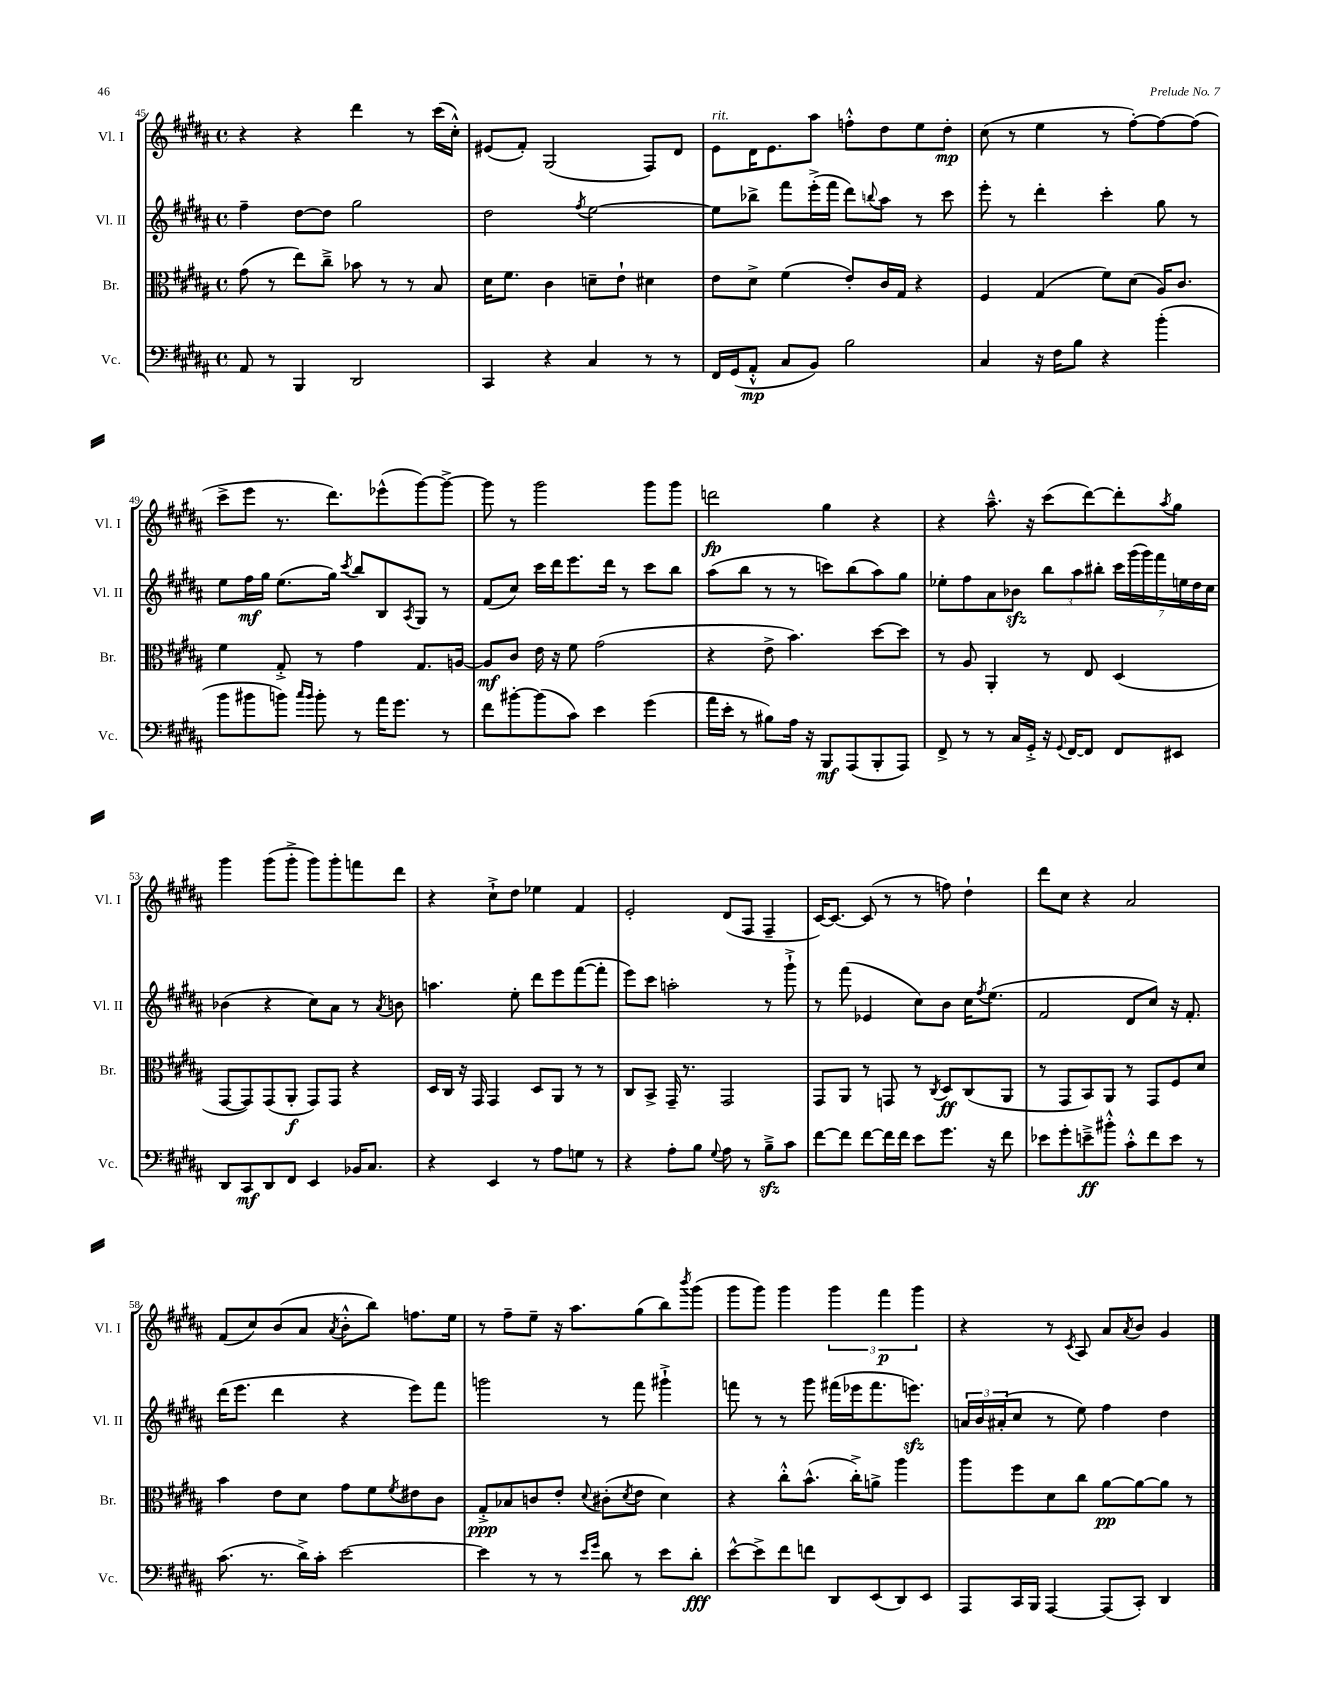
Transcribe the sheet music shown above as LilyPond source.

<<
\new StaffGroup <<
\new Staff = "s0" \with { instrumentName = "Vl. I" shortInstrumentName = "Vl. I" } {
    \clef treble \key b \major \defaultTimeSignature \time 4/4
    r4 r4 dis'''4 r8 cis'''16( cis''16-.-^) |
    eis'8( fis'8-.) gis2( fis8) dis'8 |
    e'8^\markup { \italic "rit." } dis'16 e'8. ais''8 f''8-.-^ dis''8 e''8 dis''8-.\mp |
    cis''8( r8 e''4 r8 fis''8~-.) fis''8~ fis''8( |
    cis'''8-> e'''8 r8. dis'''8.) ees'''8-^( gis'''8~) gis'''8~-> |
    gis'''8 r8 gis'''2 gis'''8 gis'''8 |
    d'''2\fp gis''4 r4 |
    r4 ais''8.---^ r16 cis'''8( dis'''8~) dis'''8-. \acciaccatura { ais''8 } gis''8 |
    gis'''4 gis'''8( gis'''8-.-> gis'''8) gis'''8-. f'''8 dis'''8 |
    r4 cis''8-!-> dis''8 ees''4 fis'4 |
    e'2-. dis'8( fis8 fis4-- |
    cis'16~) cis'8.~ cis'8( r8 r8 f''8) dis''4-! |
    dis'''8 cis''8 r4 ais'2 |
    fis'8( cis''8) b'8( ais'8 \acciaccatura { ais'8 } b'8-.-^ b''8) f''8. e''16 |
    r8 fis''8-- e''8-- r16 ais''8. gis''8( b''8) \acciaccatura { b'''8 } gis'''8( |
    gis'''8 gis'''8) gis'''4 \tuplet 3/2 { gis'''4 fis'''4\p gis'''4 } |
    r4 r8 \acciaccatura { cis'8 } ais8 ais'8 \acciaccatura { ais'8 } b'8 gis'4 \bar "|." |
}
\new Staff = "s1" \with { instrumentName = "Vl. II" shortInstrumentName = "Vl. II" } {
    \clef treble \key b \major \defaultTimeSignature \time 4/4
    fis''4-- dis''8~ dis''8 gis''2 |
    dis''2 \acciaccatura { fis''8 } e''2~ |
    e''8 bes''8-> fis'''8 e'''16-.->( fis'''16 dis'''8) \appoggiatura { b''8 } ais''8 r8 cis'''8 |
    e'''8-. r8 dis'''4-. cis'''4-. gis''8 r8 |
    e''8 fis''16\mf gis''16 e''8.( gis''16) \acciaccatura { cis'''8 } b''8 b8 \acciaccatura { ais8 } gis8 r8 |
    fis'8( cis''8) cis'''16 dis'''16 e'''8. dis'''16 r8 cis'''8 b''8 |
    ais''8( b''8 r8 r8 c'''8) b''8( ais''8) gis''8 |
    ees''8-. fis''8 ais'8 bes'8\sfz \tuplet 3/2 { b''8 ais''8 bis''8-. } \tuplet 7/4 { cis'''16 gis'''16( gis'''16) fis'''16 e''16 dis''16 cis''16 } |
    bes'4( r4 cis''8) ais'8 r8 \acciaccatura { ais'8 } b'8 |
    a''4. e''8-. dis'''8 e'''8 fis'''8~( fis'''8-. |
    e'''8) cis'''8 a''2-. r8 gis'''8-!-> |
    r8 fis'''8( ees'4 cis''8) b'8 cis''16 \acciaccatura { fis''8 } e''8.( |
    fis'2 dis'8 cis''8) r16 fis'8.-. |
    dis'''16( e'''8. dis'''4 r4 e'''8) fis'''8 |
    g'''2 r8 fis'''8 gis'''4-!-> |
    f'''8 r8 r8 gis'''8 fis'''16( ees'''16 fis'''8. e'''8.\sfz) |
    \tuplet 3/2 { a'16 b'16 ais'16-.( } cis''8 r8 e''8) fis''4 dis''4 \bar "|." |
}
\new Staff = "s2" \with { instrumentName = "Br." shortInstrumentName = "Br." } {
    \clef alto \key b \major \defaultTimeSignature \time 4/4
    gis'8( r8 e''8) cis''8---> bes'8 r8 r8 b8 |
    dis'16 fis'8. cis'4 d'8-- e'8-! dis'4 |
    e'8 dis'8-> fis'4( e'8-.) cis'16 gis16 r4 |
    fis4 gis4( fis'8) dis'8( ais16) cis'8. |
    fis'4 gis8-.-> r8 gis'4 gis8. a16~ |
    a8\mf cis'8 e'16 r16 fis'8 gis'2( |
    r4 e'8-> b'4.) dis''8~ dis''8 |
    r8 ais8 ais,4-. r8 e8 dis4( |
    gis,8~ gis,8) gis,8( ais,8-.\f gis,8) gis,8 r4 |
    dis16 cis16 r16 gis,16 gis,4 dis8 ais,8 r8 r8 |
    cis8 b,8-> gis,16-- r8. gis,2 |
    gis,8 ais,8 r8 g,8 r8 \acciaccatura { cis8 } dis8\ff cis8( ais,8 |
    r8 gis,8 b,8) ais,8 r8 gis,8 fis8 dis'8 |
    b'4 e'8 dis'8 gis'8 fis'8 \acciaccatura { fis'8 } eis'8 cis'8 |
    gis8-.->\ppp bes8 c'8 e'8-. \appoggiatura { dis'8 } cis'8-.( \acciaccatura { dis'8 } e'8 dis'4) |
    r4 cis''8-.-^ b'8.-^( cis''16-.->) a'8-> ais''4 |
    ais''8 fis''8 dis'8 cis''8 ais'8~\pp ais'8~ ais'8 r8 \bar "|." |
}
\new Staff = "s3" \with { instrumentName = "Vc." shortInstrumentName = "Vc." } {
    \clef bass \key b \major \defaultTimeSignature \time 4/4
    ais,8 r8 b,,4 dis,2 |
    cis,4 r4 cis4 r8 r8 |
    fis,16 gis,16( ais,8-.-^\mp cis8 b,8) b2 |
    cis4 r16 fis16 b8 r4 b'4-.( |
    b'8 bis'8 b'8) \grace { cis''16 b'16 } b'8-. r8 ais'16 gis'8. r8 |
    fis'8 bis'8~-. bis'8( cis'8) e'4 gis'4( |
    ais'16 e'16-. r8 bis8) ais16 r16 b,,8\mf ais,,8( b,,8-. ais,,8) |
    fis,8-> r8 r8 cis16 gis,16-.-> r16 \appoggiatura { gis,8 } fis,16~ fis,8 fis,8 eis,8 |
    dis,8 cis,8\mf dis,8 fis,8 e,4 bes,16 cis8. |
    r4 e,4 r8 ais8 g8 r8 |
    r4 ais8-. b8 \appoggiatura { gis8 } ais8 r8 b8--->\sfz cis'8 |
    fis'8~ fis'8 fis'8~ fis'16 fis'16 e'8 gis'8. r16 fis'8 |
    ees'8 gis'8-. e'8--->\ff bis'8-.-^ cis'8-.-^ fis'8 e'8 r8 |
    cis'8.( r8. dis'16->) cis'16-. e'2~ |
    e'4 r8 r8 \grace { e'16 gis'16 } dis'8 r8 e'8 dis'8-.\fff |
    e'8~-^ e'8-> fis'8 f'8 dis,8 e,8( dis,8) e,8 |
    ais,,8 cis,16 b,,16 ais,,4~ ais,,8( cis,8-.) dis,4 \bar "|." |
}
>>
>>
\layout { \context { \Score currentBarNumber = #45 } }
